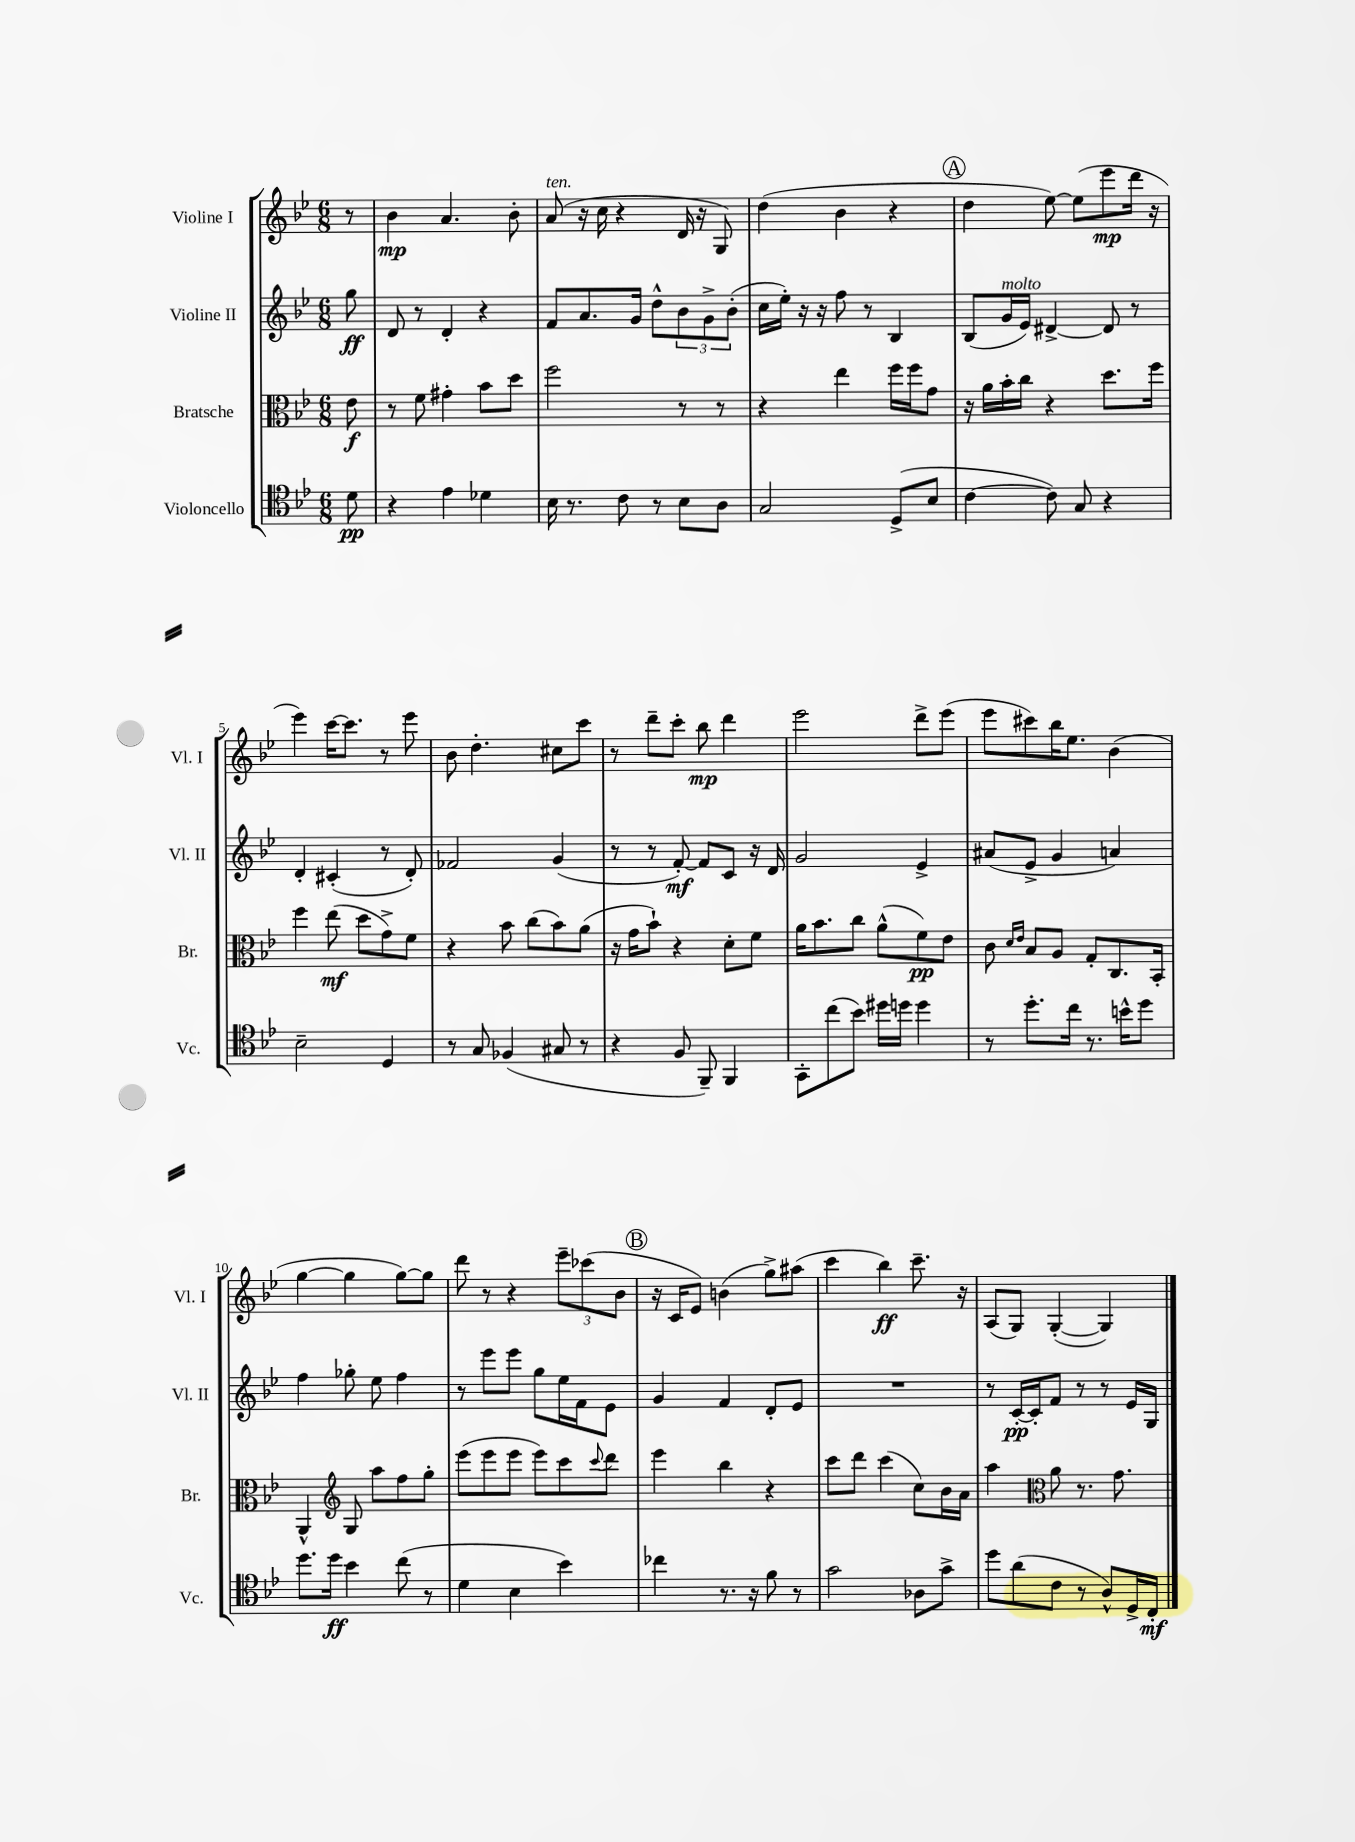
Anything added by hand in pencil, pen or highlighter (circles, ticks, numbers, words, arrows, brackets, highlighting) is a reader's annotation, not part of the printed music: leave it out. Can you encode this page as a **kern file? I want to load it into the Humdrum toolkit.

**kern	**kern	**kern	**kern
*staff4	*staff3	*staff2	*staff1
*clefC4	*clefC3	*clefG2	*clefG2
*k[b-e-]	*k[b-e-]	*k[b-e-]	*k[b-e-]
*M6/8	*M6/8	*M6/8	*M6/8
8d\	8e-\	8gg\	8r
=	=	=	=
4r	8r	8d/	4b-\
.	8f\	8r	.
4e-\	4g#'\	4d'/	4.a/
4d-\	8b-\L	4r	.
.	8dd\J	.	8b-'\
=	=	=	=
16B-\	2ff\	8f/L	(8a/
8.r	.	.	.
.	.	8.a/	16r
.	.	.	16cc\
8c\	.	.	4r
.	.	16g/Jk	.
8r	.	8dd^^\L	.
8B-\L	8r	12b-\	16d/
.	.	.	16r
.	.	12g^\	.
8A\J	8r	.	8G/)
.	.	(12b-'\J	.
=	=	=	=
2G/	4r	16cc\LL	(4dd\
.	.	16ee-'\JJ)	.
.	.	16r	.
.	.	16r	.
.	4ee-\	8ff\	4b-\
.	.	8r	.
(8D^/L	16ff\LL	4B-/	4r
.	16ff\J	.	.
8B-/J	8g\J	.	.
=	=	=	=
[4c\	16r	(8B-/L	4dd\
.	16a\LL	.	.
.	16b-'\	16g/L	.
.	16cc\JJ	16e-/JJ)	.
8c\])	4r	[4d#^/	[8ee-\)
8G/	.	.	(8ee-\]L
4r	8.dd\L	8d#/]	8eee-\
.	.	8r	16ddd\Jk
.	16ff\Jk	.	16r
=	=	=	=
2B-~\	4ff\	4d'/	4eee-\)
.	(8ee-\	(4c#'/	[16ccc\LK
.	.	.	8.ccc\]J
.	8dd\L	.	.
4D/	8g^\)	8r	8r
.	8f\J	8d'/)	8eee-\
=	=	=	=
8r	4r	2f-/	8b-\
8G/	.	.	4.dd'\
(4F-/	8b-\	.	.
.	(8cc\L	.	.
8G#/	8b-\)	(4g/	8cc#\L
8r	(8a\J	.	8ccc\J
=	=	=	=
4r	16r	8r	8r
.	16g\LK	.	.
.	8b-`\J)	8r	8ddd~\L
8F/	4r	[8f'/)	8ccc'\J
8FF~/)	.	8f/]L	8bb-\
4FF/	8d'\L	8c/J	4ddd\
.	8f\J	16r	.
.	.	16d/	.
=	=	=	=
8GG'\L	16a\LK	2g/	2eee-\
.	8.b-\	.	.
(8cc\	.	.	.
8b-\J)	8cc\J	.	.
16dd#\LL	(8a^^\L	.	.
16dd\JJ	.	.	.
4dd\	8f\)	4e-^/	8ddd^\L
.	8e-\J	.	(8eee-\J
=	=	=	=
8r	8c\	(8a#/L	8eee-\L
.	16qqd/LL	.	.
.	16qqe-/JJ	.	.
8.dd'\L	8B-/L	8e-^/J	8ccc#\)
.	8A/J	4g/	16bb-\K
16cc\Jk	.	.	8.ee-\J
8.r	8G'/L	.	.
.	8.C/	4a/)	(4b-\
16b^^\LK	.	.	.
8dd\J	.	.	.
.	16BB-'/Jk	.	.
=	=	=	=
8.dd\L	4AA^^/	4ff\	[4gg\
16dd\Jk	.	.	.
*	*clefG2	*	*
4b-\	8G/	8gg-'\	4gg\]
.	8aa\L	8ee-\	.
(8cc\	8ff\	4ff\	[8gg\L)
8r	8gg'\J	.	8gg\]J
=	=	=	=
4d\	(8eee-\L	8r	8ddd\
.	8eee-\	8eee-\L	8r
4B-\	8eee-\J	8eee-\J	4r
.	8eee-\L)	8gg\L	.
4b-\)	8ccc\	16ee-\L	12eee-~\L
.	.	16f\J	.
.	.	.	(12ccc-\
.	8qqccc/	.	.
.	8ddd\J	8e-\J	.
.	.	.	12b-\J
=	=	=	=
4cc-\	4eee-\	4g/	16r
.	.	.	16c/LK
.	.	.	8e-/J)
8.r	4bb-\	4f/	(4b\
16r	.	.	.
8f\	4r	8d'/L	8gg^\L)
8r	.	8e-/J	(8aa#\J
=	=	=	=
2g\	8ccc\L	2.r	4ccc\
.	8ddd\J	.	.
.	(4ccc\	.	4bb-\)
8A-\L	8cc\L)	.	8.ccc~\
8g^\J	16b-\L	.	.
.	16a\JJ	.	16r
=	=	=	=
8dd\L	4aa\	8r	(8A/L
(8a\	.	[16c'/LL	8G/J)
.	.	16c'/]J	.
*	*clefC3	*	*
8c\J	8a\	8f/J	([4G'/
8r	8.r	8r	.
8A^^/L)	.	8r	4G/])
.	8.g\	.	.
16D^/L	.	16e-/LL	.
16C'/JJ	.	16G/JJ	.
==	==	==	==
*-	*-	*-	*-
